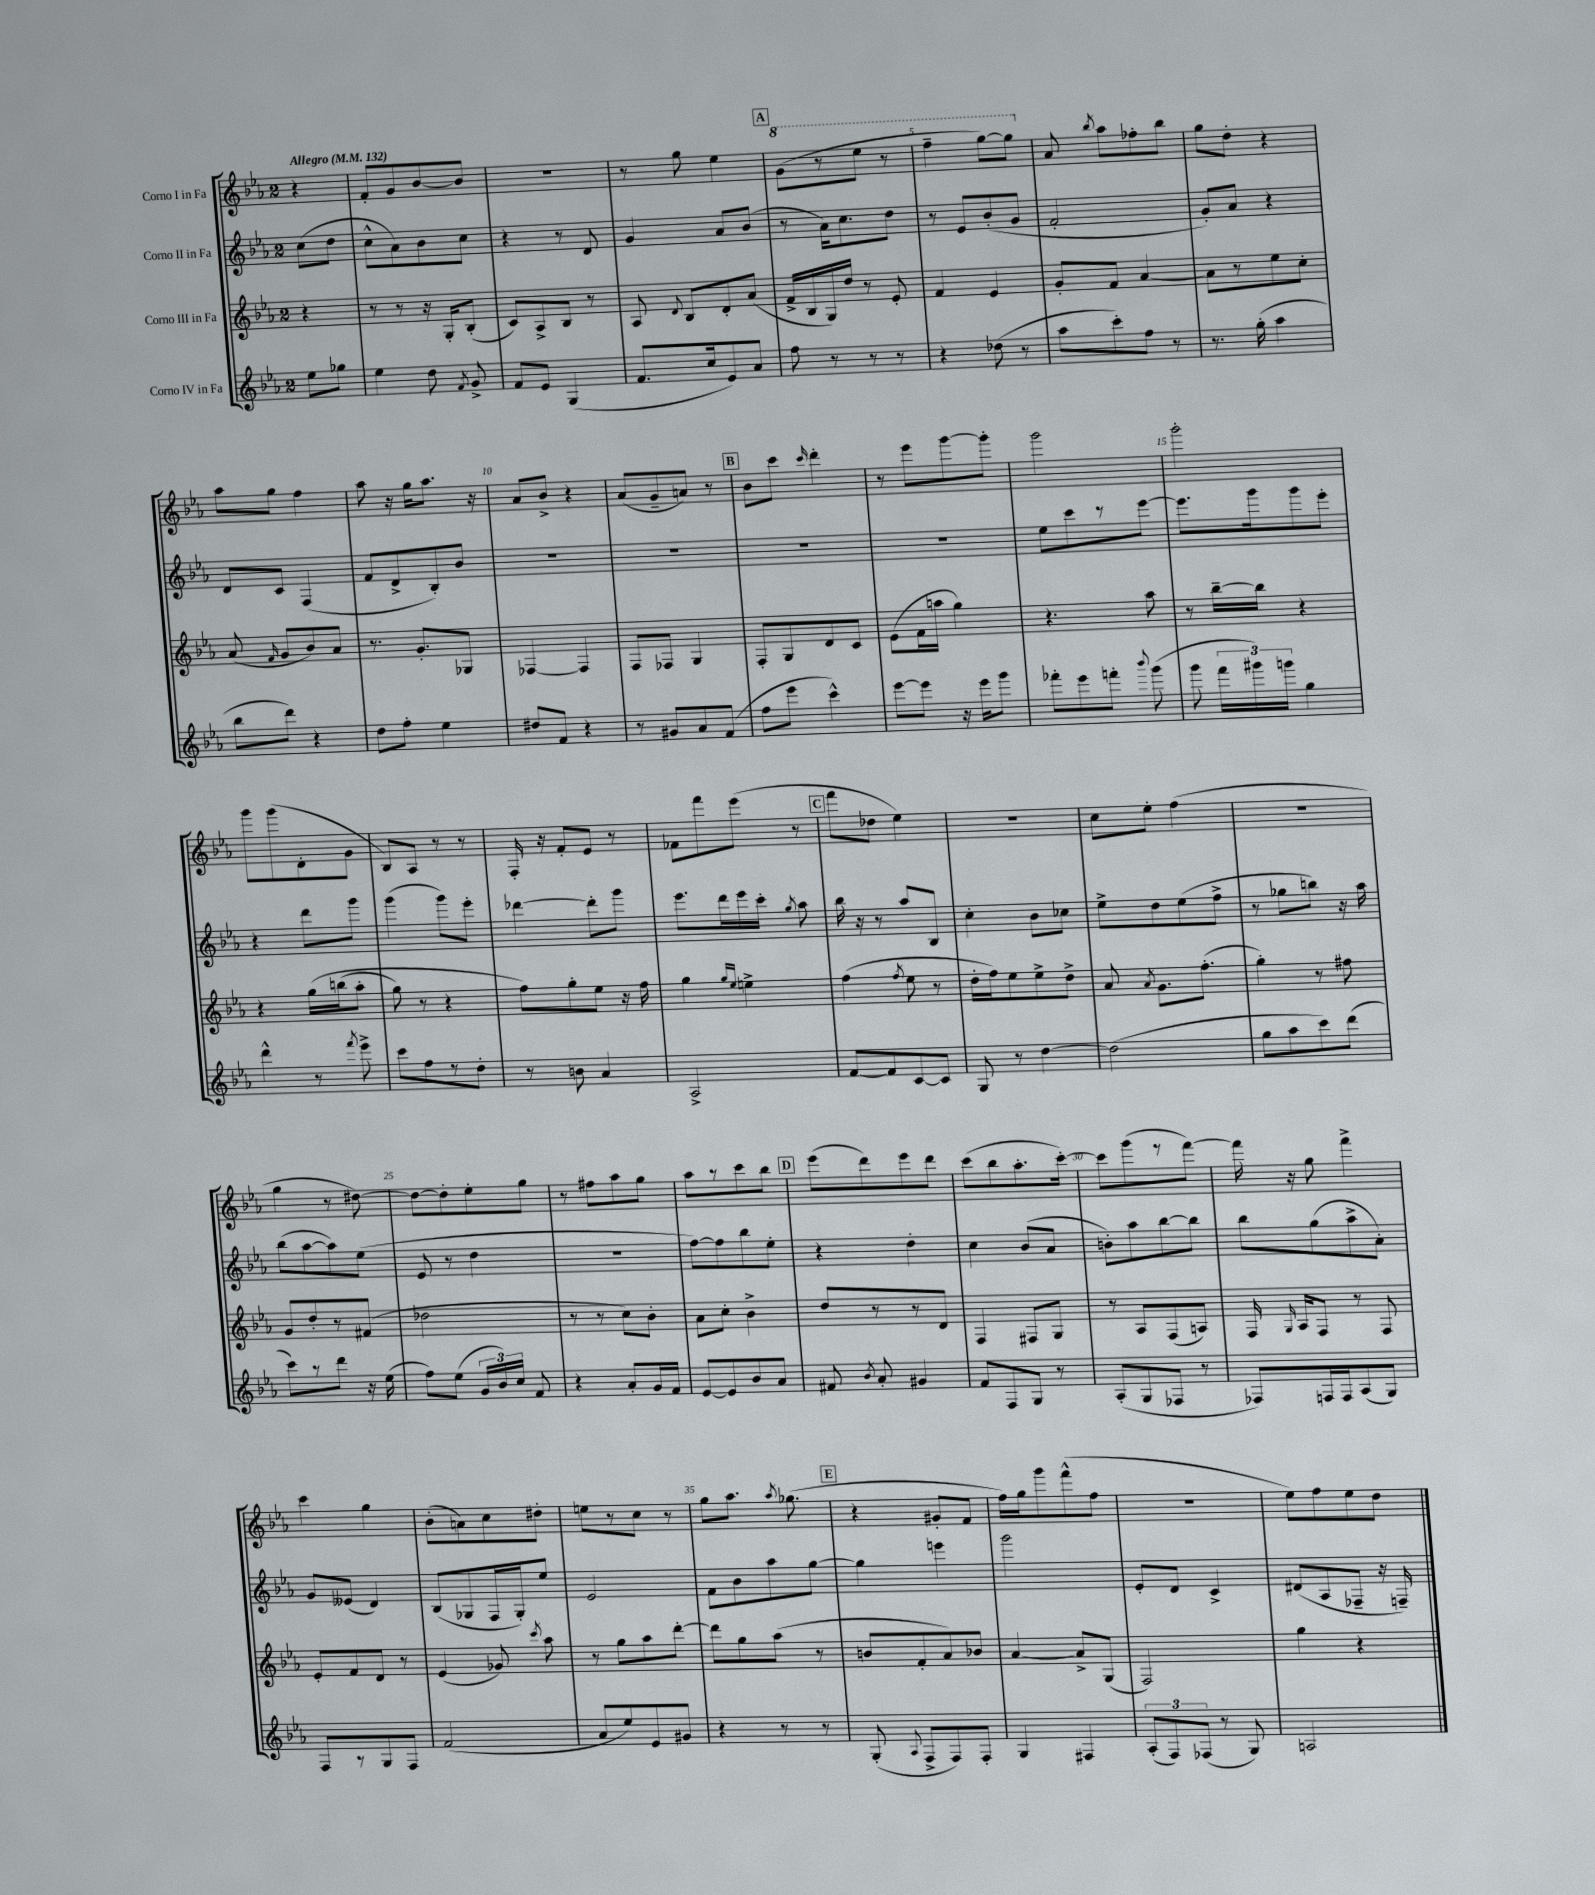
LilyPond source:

<<
\new StaffGroup <<
\new Staff = "s0" \with { instrumentName = "Corno I in Fa" } {
    \clef treble \key ees \major \once \override Staff.TimeSignature.style = #'single-digit \time 2/4 \partial 4 \tempo "Allegro" 4 = 132
    \autoBeamOff r4 |
    f'8[-. g'8 bes'8~ bes'8] |
    R2 |
    r8 g''8 ees''4 |
    \mark \markup { \box "A" } \ottava #1 g''8[( r8 ees'''8] r8 |
    f'''4-- g'''8[~) g'''8] \ottava #0 |
    aes'8 \acciaccatura { bes''8 } aes''8[ fes''8-. bes''8] |
    g''8[ d''8]-. r4 |
    aes''8[ g''8] f''4 |
    aes''8 r16 g''16[ aes''8.] r16 |
    aes'8[ bes'8]-> r4 |
    aes'8[( g'8-- a'8]) r8 |
    \mark \markup { \box "B" } bes'8[ c'''8] \grace { c'''16 } d'''4-. |
    r8 ees'''8[ g'''8~ g'''8]-. |
    g'''2 |
    g'''2-. |
    g'''8[ g'''8( d'8-. g'8] |
    bes8[) aes8] r8 r8 |
    f16-. r16 f'8[-. ees'8] r8 |
    fes'8[ f'''8 ees'''8]( r8 |
    \mark \markup { \box "C" } f'''8[ des''8] ees''4) |
    R2 |
    c''8[ ees''8]-. f''4( |
    R2 |
    g''4 r8 dis''8~) |
    dis''8[~ dis''8-. ees''8-. g''8] |
    r8 fis''8[ aes''8 g''8] |
    aes''8[ r8 c'''8 bes''8] |
    \mark \markup { \box "D" } ees'''8[( d'''8) ees'''8 d'''8] |
    c'''8[( bes''8 aes''8.-. c'''16]~-.) |
    c'''8[ g'''8( r8 f'''8]~) |
    f'''16 r16 g''8 f'''4-> |
    c'''4 g''4 |
    bes'8[-.( a'8) c''8 dis''8]-. |
    e''8[ r8 c''8] r8 |
    g''8[ aes''8.] \acciaccatura { aes''8 } ges''8.( |
    \mark \markup { \box "E" } r4 gis'8[-. f'8] |
    f''16[) g''16 g'''8 f'''8-^( f''8] |
    R2 |
    ees''8[) f''8 ees''8 d''8] \bar "|." |
}
\new Staff = "s1" \with { instrumentName = "Corno II in Fa" } {
    \clef treble \key ees \major \once \override Staff.TimeSignature.style = #'single-digit \time 2/4 \partial 4
    \autoBeamOff c''8[( d''8] |
    c''8[-^ aes'8) bes'8 c''8] |
    r4 r8 d'8 |
    g'4 aes'8[ bes'8]( |
    \mark \markup { \box "A" } r8 aes'16[) c''8. d''8] |
    r8 ees'8[ bes'8-.( g'8] |
    f'2-. |
    g'8[-.) aes'8] r4 |
    d'8[ c'8] f4( |
    f'8[ d'8-> bes8-.) bes'8] |
    R2 |
    R2 |
    \mark \markup { \box "B" } R2 |
    R2 |
    ees''8[ c'''8 r8 ees'''8]~ |
    ees'''8.[ g'''16 g'''8 ees'''8]-. |
    r4 d'''8[ g'''8] |
    g'''4( g'''8[) ees'''8]-. |
    des'''4~ des'''8[-. g'''8] |
    ees'''8.[ d'''16 ees'''16 c'''16]-. \acciaccatura { g''8 } aes''8 |
    \mark \markup { \box "C" } bes''16 r16 r8 aes''8[ bes8] |
    c''4-. bes'8[ ces''8] |
    ees''8[-> d''8 ees''8( f''8]-> |
    r8 ges''8[ b''8]) r16 aes''16 |
    bes''8[( aes''8~ aes''8) ees''8]( |
    ees'8 r8 d''4 |
    r2 |
    f''8[~) f''8 bes''8 ees''8]-. |
    \mark \markup { \box "D" } r4 d''4-. |
    c''4 bes'8[( aes'8] |
    b'8[-.) aes''8 bes''8~ bes''8] |
    bes''8[ g''8( aes''8-> aes'8]-.) |
    g'8[ eeses'8]( d'4) |
    bes8[( ges8 f16 ges16-.) ees''8] |
    ees'2 |
    f'8[ bes'8 aes''8 g''8]~ |
    \mark \markup { \box "E" } g''4 e'''4 |
    g'''2 |
    ees'8[-. d'8] c'4-> |
    dis'8[( aes8 fes8]-- r16 f16--) \bar "|." |
}
\new Staff = "s2" \with { instrumentName = "Corno III in Fa" } {
    \clef treble \key ees \major \once \override Staff.TimeSignature.style = #'single-digit \time 2/4 \partial 4
    \autoBeamOff r4 |
    r8 r8 r16 g16[-. bes8]-.( |
    c'8[) aes8-> bes8] r8 |
    aes8 \appoggiatura { d'8 } bes8[ d'8-. aes'8]( |
    \mark \markup { \box "A" } f'16[-> bes16 g16) d''16] r8 ees'8-. |
    f'4 ees'4 |
    g'8[-. f'8] aes'4~ |
    aes'8[ r8 ees''8 c''8]-. |
    aes'8( \grace { f'16 } g'8[ bes'8) aes'8] |
    r8. g'8.[-. ges8] |
    fes4~ fes4 |
    f8[ fes8] g4 |
    \mark \markup { \box "B" } f8[-. g8 d'8 c'8] |
    ees'8[( f'16 a''16] g''4) |
    r4. aes''8 |
    r8 bes''16[~-- bes''16] r4 |
    r4 g''16[\( b''16( aes''8]-. |
    g''8) r8 r4 |
    f''8[\) g''8-. ees''8] r16 f''16 |
    g''4 \grace { g''16[ ees''16] } e''4-> |
    \mark \markup { \box "C" } f''4( \acciaccatura { f''8 } ees''8 r8 |
    d''16[-. f''16) ees''8 ees''8-> d''8]-> |
    aes'8 \acciaccatura { aes'8 } g'8.[ f''8.]-.( |
    g''4-.) r8 fis''8 |
    g'8[ d''8-. r8 fis'8]( |
    des''2 |
    r8 r8 c''8[) bes'8]-. |
    aes'8[ c''8]-. bes'4-> |
    \mark \markup { \box "D" } d''8[ r8 r8 d'8] |
    f4 fis8[ g8] |
    r8 aes8[ f8( a8]) |
    f16 \grace { g16 } aes16[ f8] r8 f8 |
    ees'8[-. f'8 d'8] r8 |
    ees'4( ges'8) \acciaccatura { c'''8 } aes''8 |
    r8 g''8[ aes''8 d'''8]~-. |
    d'''8[ g''8 aes''8]( r8 |
    \mark \markup { \box "E" } b'8[ f'8-. aes'8) bes'8] |
    aes'4~ aes'8[-> g8]( |
    f2) |
    g''4 r4 \bar "|." |
}
\new Staff = "s3" \with { instrumentName = "Corno IV in Fa" } {
    \clef treble \key ees \major \once \override Staff.TimeSignature.style = #'single-digit \time 2/4 \partial 4
    \autoBeamOff ees''8[ ges''8] |
    ees''4 d''8 \acciaccatura { f'8 } g'8-> |
    f'8[ ees'8] g4( |
    f'8.[ c''16 ees'8) aes'8] |
    \mark \markup { \box "A" } f''8 r8 r8 r8 |
    r4 des''8( r8 |
    aes''8[ c'''8-.) f''8] r8 |
    r8. g''16-.( aes''4 |
    bes''8[ d'''8]) r4 |
    d''8[ f''8]-. ees''4 |
    dis''8[ f'8] r4 |
    r8 gis'8[ aes'8 f'8]( |
    \mark \markup { \box "B" } f''8[ ees'''8] c'''4-^) |
    ees'''8[~ ees'''8] r16 ees'''16[ g'''8] |
    fes'''8[-. ees'''8 f'''8]-. \appoggiatura { bes'''8 } g'''8( |
    g'''8 \tuplet 3/2 { f'''16[ gis'''16) g'''16] } g''4 |
    d'''4-^ r8 \acciaccatura { f'''8 } ees'''8-> |
    c'''8[ f''8 r8 d''8]-. |
    r8 b'8 aes'4 |
    aes2-> |
    \mark \markup { \box "C" } f'8[~ f'8 c'8~ c'8] |
    g8 r8 d''4~ |
    d''2( |
    g''8[ aes''8 c'''8) d'''8]( |
    c'''8[) r8 d'''8] r16 ees''16( |
    f''8[) ees''8]( \tuplet 3/2 { g'16[ bes'16) c''16] } f'8 |
    r4 aes'8[-. g'16 f'16] |
    ees'8[~ ees'8 bes'8 aes'8] |
    \mark \markup { \box "D" } fis'8 \acciaccatura { bes'8 } aes'8-. gis'4 |
    f'8[ f8 g8] r8 |
    aes8[-.( g8 fes8] r8 |
    fes8[) f16 f16 aes8( g8]) |
    f8[ r8 g8 f8] |
    f'2( |
    aes'8[ ees''8) ees'8 gis'8] |
    r4 r8 r8 |
    \mark \markup { \box "E" } g8-.( \appoggiatura { aes8 } f8[-> f8) f8]-. |
    g4 fis4 |
    \tuplet 3/2 { aes8[-.( f8) fes8]( } r8 g8) |
    a2 \bar "|." |
}
>>
>>
\layout { \context { \Score \override BarNumber.break-visibility = ##(#f #t #t) barNumberVisibility = #(every-nth-bar-number-visible 5) } }
